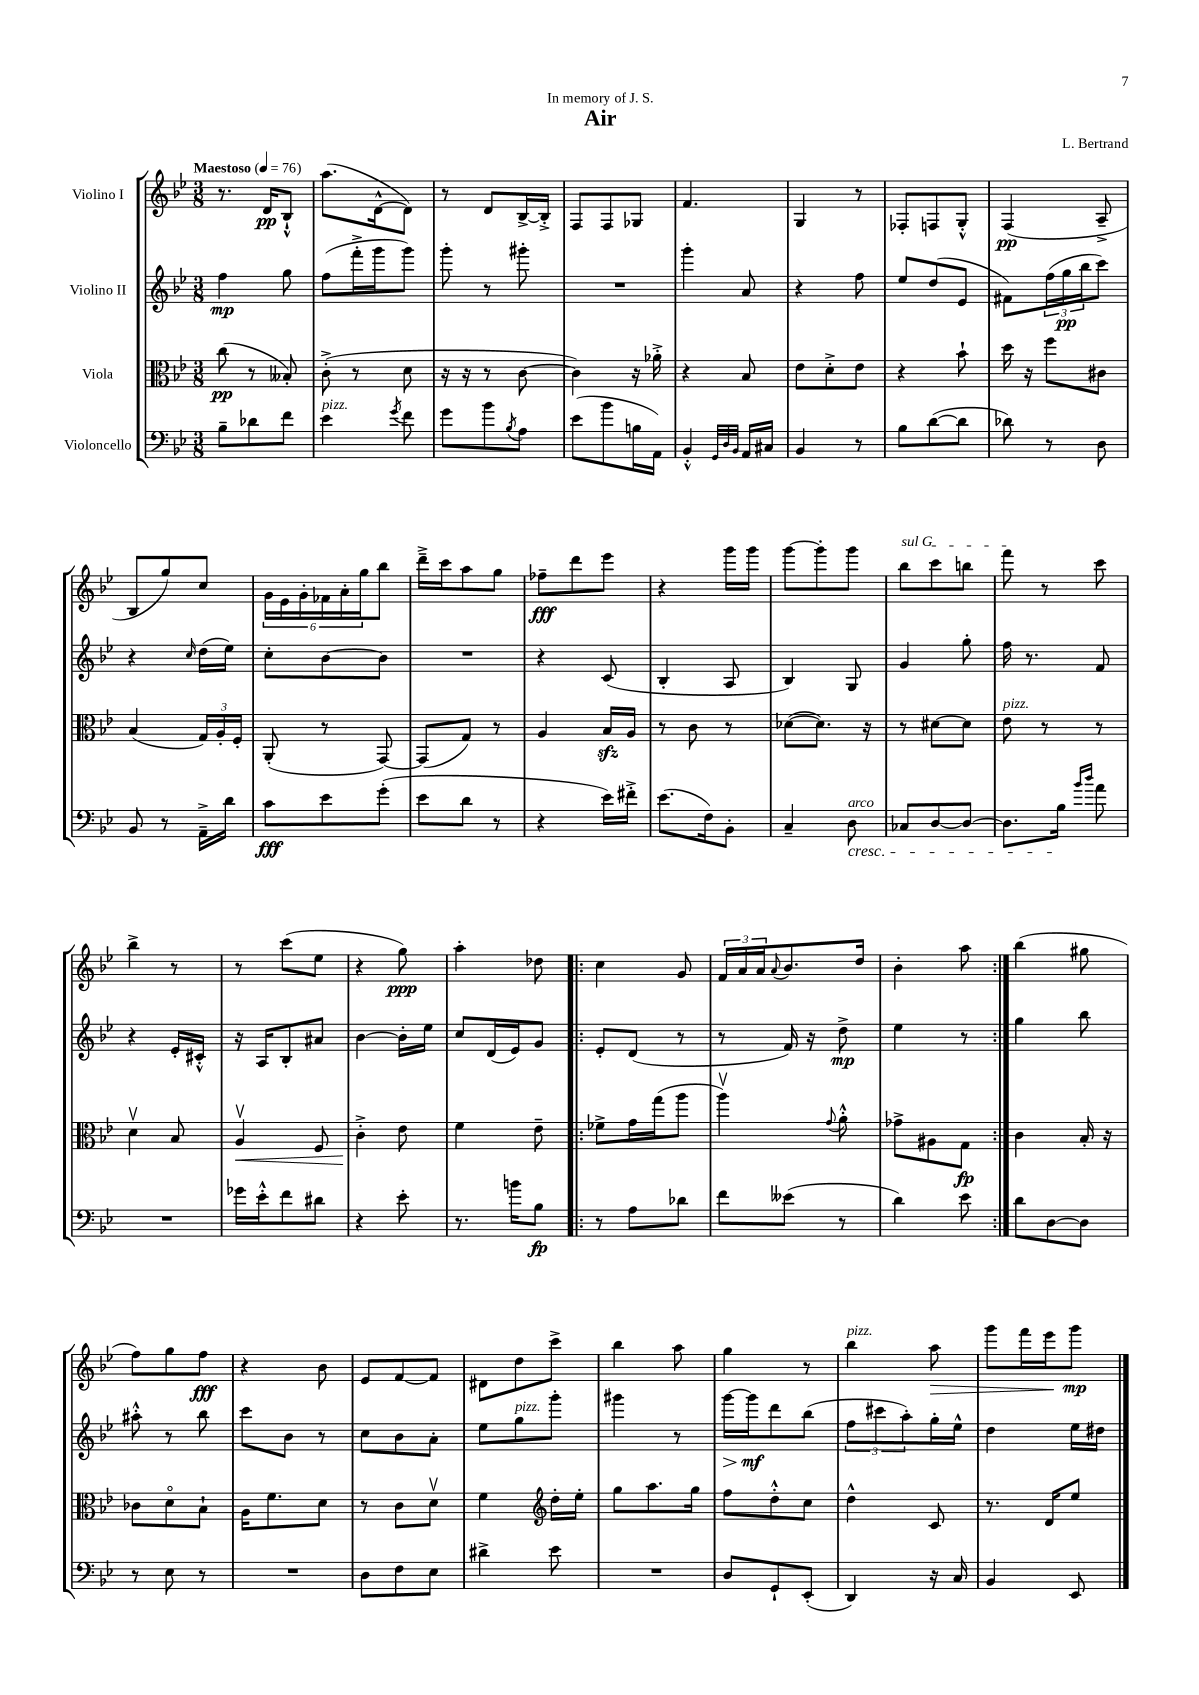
\header { title = "Air" composer = "L. Bertrand" dedication = "In memory of J. S." }
<<
\new StaffGroup <<
\new Staff = "s0" \with { instrumentName = "Violino I" } {
    \clef treble \key bes \major \numericTimeSignature \time 3/8 \tempo "Maestoso" 4 = 76
    r8. d'16\pp bes8-!-^ |
    a''8.( d'16~-^ d'8) |
    r8 d'8 bes16~-> bes16-.-> |
    f8 f8 ges8 |
    f'4. |
    g4 r8 |
    fes8-. f8 g8-.-^ |
    f4\pp( a8---> |
    bes8 g''8) c''8 |
    \tuplet 6/4 { g'16 ees'16 g'16-. fes'16 a'16-. g''16 } bes''8 |
    d'''16---> c'''16 a''8 g''8 |
    fes''8--\fff d'''8 ees'''8 |
    r4 g'''16 g'''16 |
    g'''8~ g'''8-. g'''8 |
    \once \override TextSpanner.bound-details.left.text = \markup { \italic "sul G" } bes''8\startTextSpan c'''8 b''8 |
    f'''8\stopTextSpan r8 c'''8 |
    bes''4-> r8 |
    r8 c'''8( ees''8 |
    r4 g''8\ppp) |
    a''4-. des''8 |
    \repeat volta 2 { c''4 g'8 |
    \tuplet 3/2 { f'16 a'16 a'16 } \appoggiatura { a'8 } bes'8. d''16 |
    bes'4-. a''8 | }
    bes''4( gis''8 |
    f''8) g''8 f''8\fff |
    r4 bes'8 |
    ees'8 f'8~ f'8 |
    dis'8 d''8 c'''8-> |
    bes''4 a''8 |
    g''4 r8 |
    bes''4^\markup { \italic "pizz." } a''8\> |
    g'''8 f'''16 ees'''16\! g'''8\mp \bar "|." |
}
\new Staff = "s1" \with { instrumentName = "Violino II" } {
    \clef treble \key bes \major \numericTimeSignature \time 3/8
    f''4\mp g''8 |
    f''8( f'''16-.-> g'''16 g'''8) |
    g'''8-. r8 gis'''8-. |
    R4. |
    g'''4-. a'8 |
    r4 f''8 |
    ees''8 d''8( ees'8 |
    fis'8) \tuplet 3/2 { f''16( g''16\pp bes''16 } c'''8) |
    r4 \grace { c''16 } d''16( ees''16) |
    c''8-. bes'8~ bes'8 |
    R4. |
    r4 c'8( |
    bes4-. a8 |
    bes4) g8 |
    g'4 g''8-. |
    f''16 r8. f'8 |
    r4 ees'16-. cis'16-.-^ |
    r16 a16 bes8-. ais'8 |
    bes'4~ bes'16-. ees''16 |
    c''8 d'16( ees'16) g'8 |
    \repeat volta 2 { ees'8-. d'8( r8 |
    r8 f'16) r16 d''8->\mp |
    ees''4 r8 | }
    g''4 bes''8 |
    ais''8-.-^ r8 bes''8 |
    c'''8 bes'8 r8 |
    c''8 bes'8 a'8-. |
    ees''8 g''8^\markup { \italic "pizz." } g'''8-. |
    gis'''4 r8 |
    g'''16~\> g'''16\mf\! d'''8 bes''8( |
    \tuplet 3/2 { f''8 cis'''8 a''8-.) } g''16-. ees''16-^ |
    d''4 ees''16 dis''16 \bar "|." |
}
\new Staff = "s2" \with { instrumentName = "Viola" } {
    \clef alto \key bes \major \numericTimeSignature \time 3/8
    c''8\pp( r8 beses8-.) |
    c'8-.->( r8 d'8 |
    r16 r16 r8 c'8~ |
    c'4) r16 aes'16-.-> |
    r4 bes8 |
    ees'8 d'8-.-> ees'8 |
    r4 bes'8-! |
    d''16 r16 f''8 cis'8 |
    bes4( \tuplet 3/2 { g16) a16-. f16-. } |
    a,8-.( r8 g,8~) |
    g,8( g8) r8 |
    a4 bes16\sfz a16 |
    r8 c'8 r8 |
    des'8~( des'8.) r16 |
    r8 dis'8~ dis'8 |
    ees'8^\markup { \italic "pizz." } r8 r8 |
    d'4\upbow bes8 |
    a4\upbow\< f8 |
    c'4-.->\! ees'8 |
    f'4 ees'8-- |
    \repeat volta 2 { fes'8-> g'16 g''16( a''8 |
    a''4\upbow) \appoggiatura { g'8 } a'8-.-^ |
    ges'8-> ais8 g8\fp | }
    c'4 bes16-. r16 |
    ces'8 d'8\flageolet bes8-! |
    a16 f'8. d'8 |
    r8 c'8 d'8\upbow |
    f'4 \clef treble d''16-. ees''16-. |
    g''8 a''8. g''16 |
    f''8 d''8-.-^ c''8 |
    d''4-^ c'8 |
    r8. d'16 ees''8 \bar "|." |
}
\new Staff = "s3" \with { instrumentName = "Violoncello" } {
    \clef bass \key bes \major \numericTimeSignature \time 3/8
    bes8-- des'8 f'8 |
    ees'4^\markup { \italic "pizz." } \acciaccatura { g'8 } f'8 |
    g'8 bes'8 \acciaccatura { bes8 } a8 |
    ees'8( bes'8 b16 a,16) |
    bes,4-.-^ \grace { g,32 d32 bes,32 } a,16 cis16 |
    bes,4 r8 |
    bes8 d'8~( d'8 |
    des'8) r8 d8 |
    bes,8 r8 a,16---> d'16 |
    c'8\fff ees'8 g'8-.( |
    ees'8 d'8 r8 |
    r4 ees'16) fis'16-.-> |
    ees'8.( f16) bes,8-. |
    c4-- d8\cresc^\markup { \italic "arco" } |
    ces8 d8~ d8~ |
    d8. bes16\! \grace { bes'16 d''16 } a'8 |
    R4. |
    ges'16 ees'16-.-^ f'8 dis'8 |
    r4 ees'8-. |
    r8. b'16 bes8\fp |
    \repeat volta 2 { r8 a8 des'8 |
    f'8 eeses'8( r8 |
    d'4) ees'8 | }
    d'8 d8~ d8 |
    r8 ees8 r8 |
    R4. |
    d8 f8 ees8 |
    dis'4-> ees'8 |
    R4. |
    d8 g,8-! ees,8-.( |
    d,4) r16 c16 |
    bes,4 ees,8 \bar "|." |
}
>>
>>
\layout { \context { \Score \remove "Bar_number_engraver" } }
